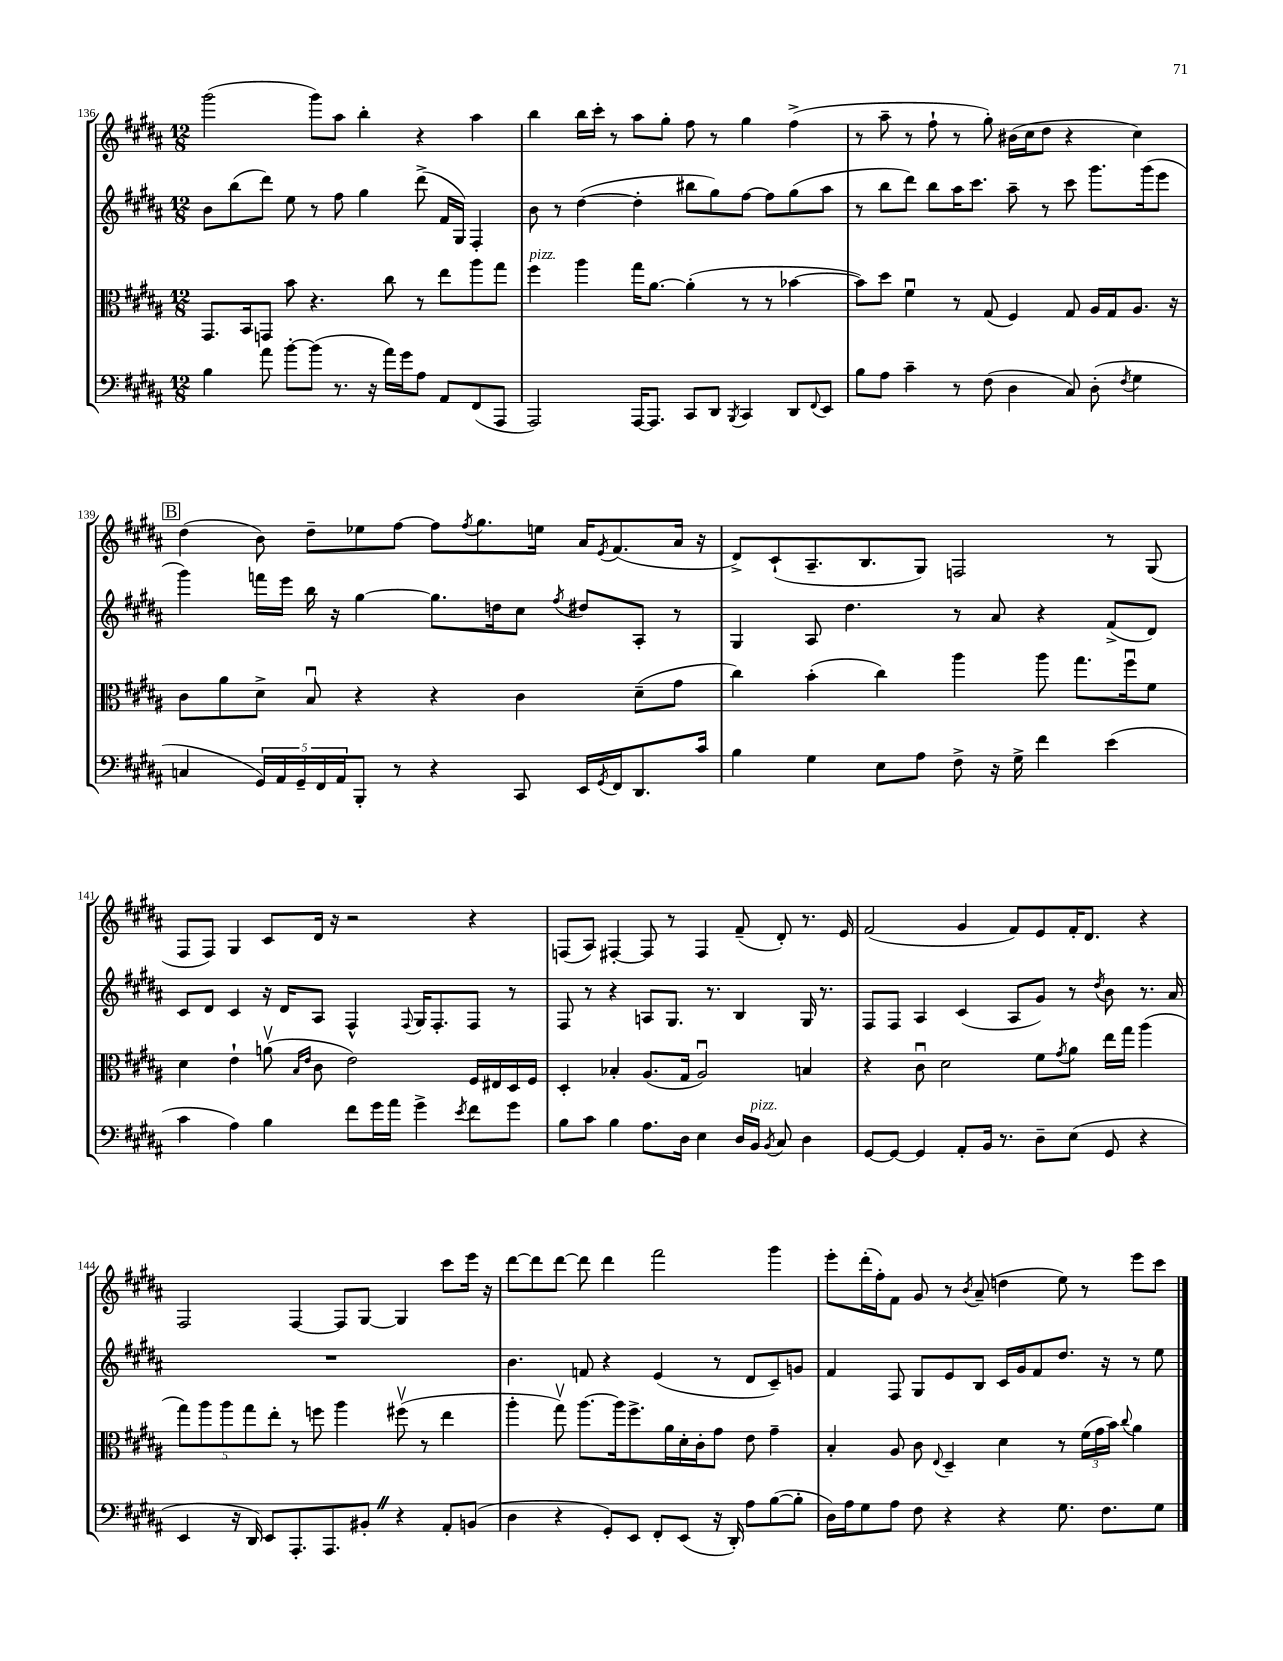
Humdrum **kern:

**kern	**kern	**kern	**kern
*part4	*part3	*part2	*part1
*staff4	*staff3	*staff2	*staff1
*clefF4	*clefC3	*clefG2	*clefG2
*k[f#c#g#d#a#]	*k[f#c#g#d#a#]	*k[f#c#g#d#a#]	*k[f#c#g#d#a#]
*M12/8	*M12/8	*M12/8	*M12/8
=136	=136	=136	=136
4B\	8.GG#/L	8b\L	(2ggg#\
.	.	(8bb\	.
.	16BB/k	.	.
8a#\	8GGn/J	8ddd#\J)	.
[8b'\L	8b\	8ee\	.
(8b\J]	4.r	8r	8ggg#\L)
8.r	.	8ff#\	8aa#\J
.	.	4gg#\	4bb'\
16r	.	.	.
16a#\LL)	8cc#\	.	.
16g#\J	.	.	.
8A#\J	8r	(8ddd#^\	4r
8AA#/L	8ee\L	16f#/LL	.
.	.	16G#/JJ)	.
(8FF#/	8aa#\	4F#'/	4aa#\
8AAA#/J	8gg#\J	.	.
=137	=137	=137	=137
!	!LO:TX:a:i:t=pizz.	!	!
2AAA#/)	4ff#\	8b\	4bb\
.	.	8r	.
.	4aa#\	([4dd#\	16bb\LL
.	.	.	16ccc#'\JJ
.	.	.	8r
[16AAA#/KL	16gg#\KL	4dd#'\]	8aa#\L
8.AAA#/J]	[8.a#\J	.	.
.	.	.	8gg#'\J
8CC#/L	(4a#'\]	8bb#X\L	8ff#\
8DD#/J	.	8gg#\)	8r
8qBBB/	.	.	.
4CC#/	8r	[8ff#\J	4gg#\
.	8r	8ff#\L]	.
8DD#/L	[4b-X\	(8gg#\	(4ff#^\
8qqFF#/	.	.	.
8EE/J	.	8aa#\J	.
=138	=138	=138	=138
8B\L	8b-\L])	8r	8r
8A#\J	8dd#\J	8bb\L	8aa#~\
4c#~\	4f#u\	8ddd#\J)	8r
.	.	8bb\L	8ff#`\
8r	8r	16aa#\K	8r
.	.	8.ccc#\J	.
(8F#\	(8G#/	.	8gg#'\)
4D#\	4F#/)	8aa#~\	(16b#X\LL
.	.	.	16cc#\J
.	.	8r	8dd#\J
8C#/)	8G#/	8ccc#\	4r
(8D#'\	16A#/LL	8.ggg#\L	.
.	16G#/J	.	.
8qF#/	.	.	.
4G#\	8.A#/J	.	4cc#\)
.	.	(16ggg#\k	.
.	.	8eee\J	.
.	16r	.	.
!!LO:LB:g=z
!!LO:REH:place=s1:t=B
=139	=139	=139	=139
4Cn/	8c#\L	4ggg#\)	(4dd#\
.	8a#\	.	.
20GG#/LL)	8d#^\J	16fffn\LL	8b\)
20AA#/	.	.	.
.	.	16eee\JJ	.
20GG#~/	.	.	.
.	8Bu/	16bb\	8dd#~\L
20FF#/	.	.	.
.	.	16r	.
20AA#/J	.	.	.
8BBB'/J	4r	[4gg#\	8ee-X\
8r	.	.	[8ff#\J
4r	4r	8.gg#\L]	8ff#\L]
.	.	.	8qff#/
.	.	.	8.gg#\
.	.	16ddn\k	.
8CC#/	4c#\	8cc#\J	.
.	.	.	16een\Jk
.	.	8qff#/	.
16EE/LL	.	8dd#X/L	16a#/KL
8qGG#/	.	.	8qe/
16FF#/J	.	.	(8.f#/
8.DD#/	(8d#~\L	8A#'/J	.
.	8g#\J	8r	16a#/Jk
16c#/Jk	.	.	16r
=140	=140	=140	=140
4B\	4cc#\)	4G#/	8d#^/L)
.	.	.	(8c#`/
4G#\	(4b'\	8A#/	8.A#~/
.	.	4.dd#\	.
.	.	.	8.B/
8E\L	4cc#\)	.	.
8A#\J	.	.	8G#/J)
8F#^\	4aa#\	8r	2Fn/
16r	.	8a#/	.
16G#^\	.	.	.
4f#\	8aa#\	4r	.
.	8.gg#\L	.	.
(4e\	.	(8f#^/L	8r
.	16ff#u\k	.	.
.	8f#\J	8d#/J)	(8G#/
!!LO:LB:g=z
=141	=141	=141	=141
4c#\	4d#\	8c#/L	8F#/L
.	.	8d#/J	8F#/J)
4A#\)	4e`\	4c#/	4G#/
4B\	(8anv\	16r	8c#/L
.	.	16d#/KL	.
.	16qqB/LL	.	.
.	16qqe/JJ	.	.
.	8c#\	8A#/J	16d#/Jk
.	.	.	16r
8f#\L	2e\)	4F#^^/	2r
16g#\L	.	.	.
16a#\JJ	.	.	.
.	.	8qqF#/	.
4g#^\	.	16G#/KL	.
.	.	8.F#'/	.
8qe/	.	.	.
8f#\L	16F#/LL	8F#/J	4r
.	16E#X/	.	.
8g#\J	16D#/	8r	.
.	16F#/JJ	.	.
=142	=142	=142	=142
8B\L	4D#'/	8F#/	(8Fn/L
8c#\J	.	8r	8A#/J)
4B\	4B-X'/	4r	[4F#X'/
8.A#\L	(8.A#/L	8An/L	8F#/]
.	.	8.G#/J	8r
16D#\Jk	16G#/Jk	.	.
4E\	2A#u/)	.	4F#/
.	.	8.r	.
16D#/LL	.	4B/	(8f#~/
!LO:TX:a:i:t=pizz.	!	!	!
16BB/JJ	.	.	.
8qBB/	.	.	.
8C#/	.	.	8d#'/)
4D#\	4Bn/	16G#/	8.r
.	.	8.r	.
.	.	.	16e/
=143	=143	=143	=143
[8GG#/L	4r	8F#/L	(2f#/
8GG#/J_	.	8F#/J	.
4GG#/]	8c#u\	4A#/	.
.	2d#\	.	.
8AA#'/L	.	(4c#/	4g#/
16BB/Jk	.	.	.
8.r	.	.	.
.	.	8A#/L	8f#/L)
8D#~\L	8f#\L	8g#/J)	8e/
.	8qg#/	.	.
(8E\J	8a#\J	8r	16f#'/K
.	.	.	8.d#/J
.	.	8qdd#/	.
8GG#/	16ee\LL	8b\	.
.	16gg#\JJ	.	.
4r	(4aa#\	8.r	4r
.	.	16a#/	.
!!LO:LB:g=z
=144	=144	=144	=144
4EE/	10gg#\L)	1.r	2F#/
.	10aa#\	.	.
.	10aa#\	.	.
16r	.	.	.
.	10gg#\	.	.
16DD#/)	.	.	.
8EE/L	.	.	.
.	10ee'\J	.	.
8.AAA#'/	8r	.	[4F#/
.	8ffn\	.	.
8.AAA#/	.	.	.
.	4aa#\	.	8F#/L]
8BB#X'Z/J	.	.	[8G#/J
4r	(8ff#Xv\	.	4G#/]
.	8r	.	.
8AA#'/L	4ee\	.	8ccc#\L
(8BBn/J	.	.	16eee\Jk
.	.	.	16r
=145	=145	=145	=145
4D#\	4aa#'\	4.b\	[8ddd#\L
.	.	.	8ddd#\]
4r	8gg#v\)	.	[8ddd#\J
.	[8.aa#\L	8fn/	8ddd#\]
8GG#'/L)	.	4r	4ddd#\
.	16aa#\k]	.	.
8EE/J	8.ff#^\	.	.
8FF#'/L	.	(4e/	2fff#\
.	16a#\L	.	.
(8EE/J	16d#'\	.	.
.	16c#'\J	.	.
16r	8g#\J	8r	.
16DD#'/)	.	.	.
8A#\L	8e\	8d#/L	.
([8B\	4g#~\	8c#~/)	4ggg#\
8B'\J]	.	8gn/J	.
=146	=146	=146	=146
16D#\LL)	4B'/	4f#/	8eee'\L
16A#\J	.	.	.
8G#\	.	.	(16ddd#'\L
.	.	.	16ff#'\J)
8A#\J	8A#/	8F#/	8f#\J
8F#\	8c#\	8G#/L	8g#/
.	8qqE/	.	.
4r	4D#~/	8e/	8r
.	.	.	8qb/
.	.	8B/J	(8a#~/
4r	4d#\	16c#/LL	4ddn\
.	.	16g#/J	.
.	.	8f#/	.
8.G#\	8r	8.dd#/J	8ee\)
.	(24f#\LL	.	8r
.	24g#\	.	.
8.F#\L	.	16r	.
.	24b\JJ)	.	.
.	8qqcc#/	.	.
.	4a#\	8r	8eee\L
8G#\J	.	8ee\	8ccc#\J
==	==	==	==
*-	*-	*-	*-
